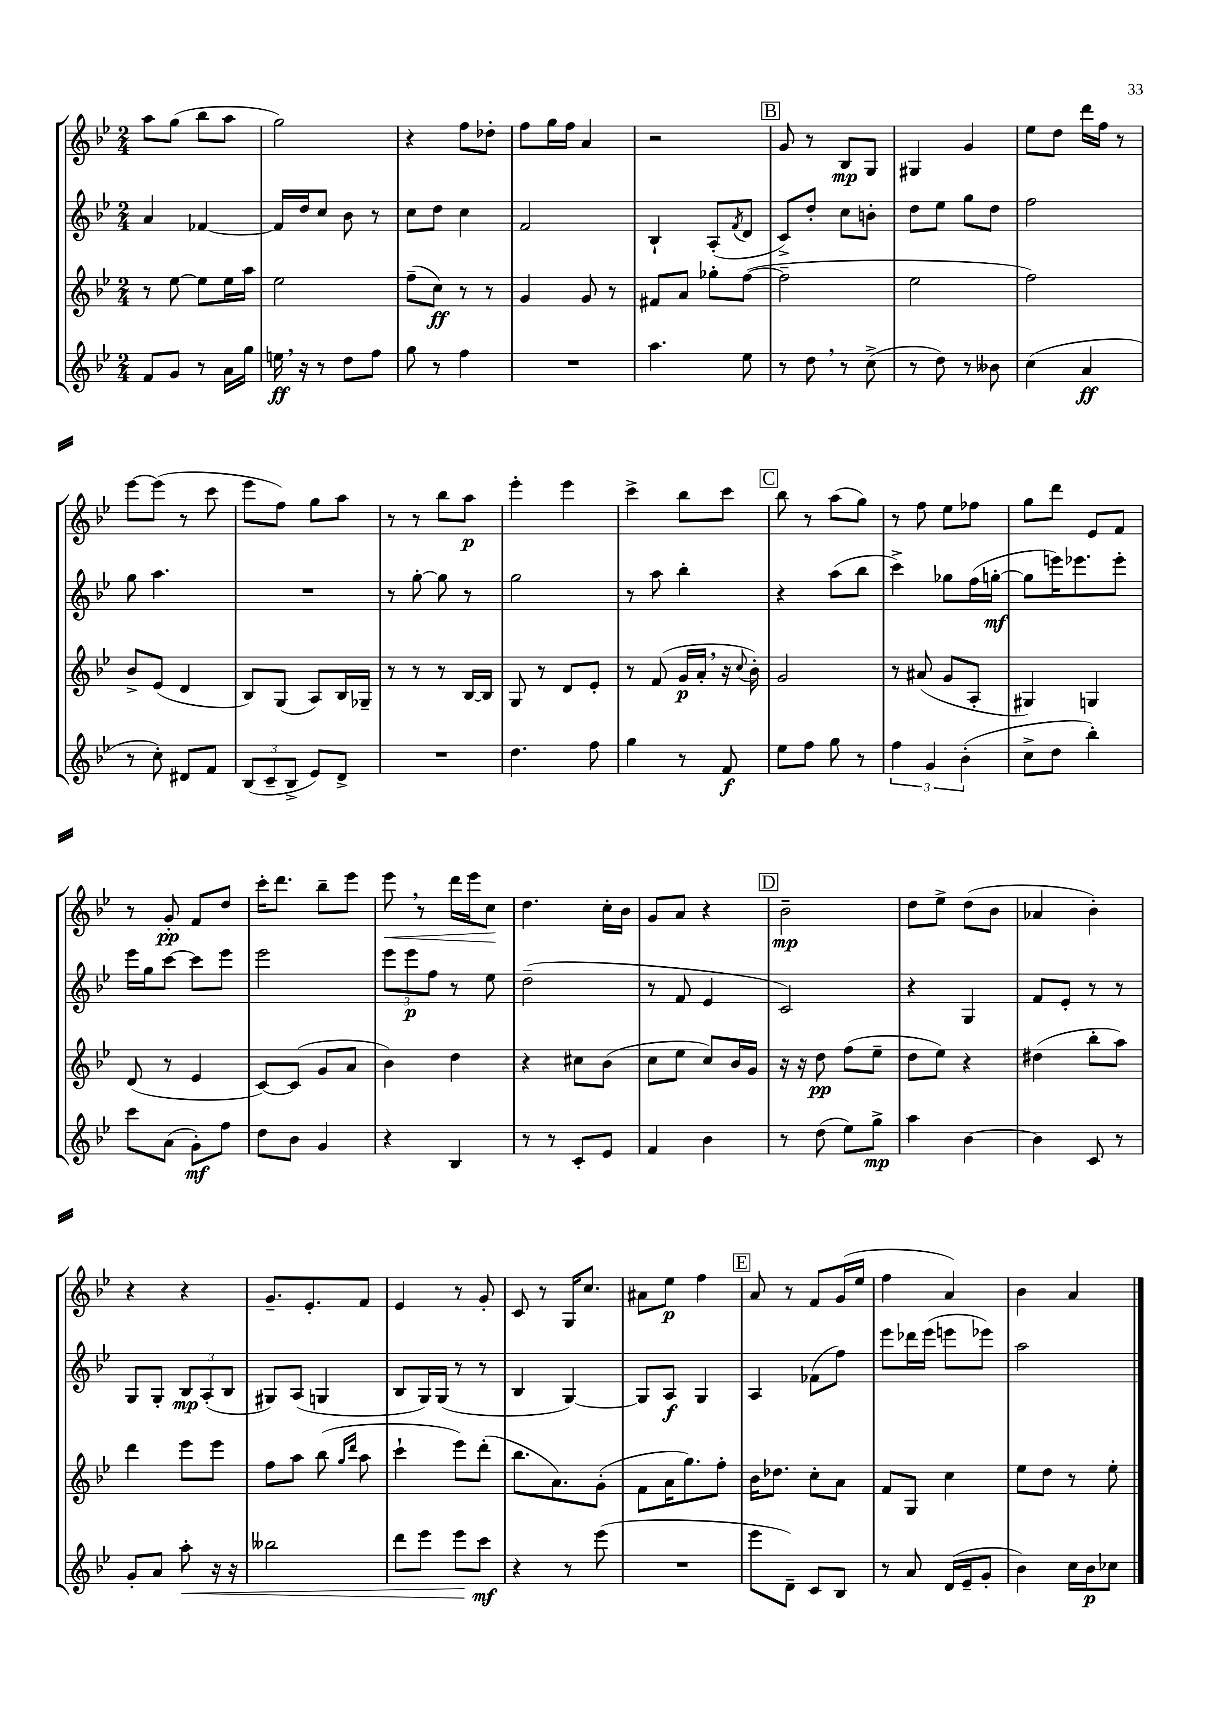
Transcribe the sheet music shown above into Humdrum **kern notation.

**kern	**dynam	**kern	**dynam	**kern	**dynam	**kern	**dynam
*part4	*part4	*part3	*part3	*part2	*part2	*part1	*part1
*staff4	*staff4	*staff3	*staff3	*staff2	*staff2	*staff1	*staff1
*clefG2	*	*clefG2	*	*clefG2	*	*clefG2	*
*k[b-e-]	*	*k[b-e-]	*	*k[b-e-]	*	*k[b-e-]	*
*M2/4	*	*M2/4	*	*M2/4	*	*M2/4	*
=88	=88	=88	=88	=88	=88	=88	=88
8f/L	.	8r	.	4a/	.	8aa\L	.
8g/J	.	[8ee-\	.	.	.	(8gg\J	.
8r	.	8ee-\L]	.	[4f-X/	.	8bb-\L	.
16a\LL	.	16ee-\L	.	.	.	8aa\J	.
16gg\JJ	.	16aa\JJ	.	.	.	.	.
=89	=89	=89	=89	=89	=89	=89	=89
16een,\	ff	2ee-\	.	16f-/LL]	.	2gg\)	.
16r	.	.	.	16dd/J	.	.	.
8r	.	.	.	8cc/J	.	.	.
8dd\L	.	.	.	8b-\	.	.	.
8ff\J	.	.	.	8r	.	.	.
=90	=90	=90	=90	=90	=90	=90	=90
8gg\	.	(8ff~\L	.	8cc\L	.	4r	.
8r	.	8cc\J)	ff	8dd\J	.	.	.
4ff\	.	8r	.	4cc\	.	8ff\L	.
.	.	8r	.	.	.	8dd-X'\J	.
=91	=91	=91	=91	=91	=91	=91	=91
2r	.	4g/	.	2f/	.	8ff\L	.
.	.	.	.	.	.	16gg\L	.
.	.	.	.	.	.	16ff\JJ	.
.	.	8g/	.	.	.	4a/	.
.	.	8r	.	.	.	.	.
=92	=92	=92	=92	=92	=92	=92	=92
4.aa\	.	8f#X/L	.	4B-`/	.	2r	.
.	.	8a/J	.	.	.	.	.
.	.	8gg-X'\L	.	(8A'/L	.	.	.
.	.	.	.	8qf/	.	.	.
8ee-\	.	([8ff\J	.	8d/J	.	.	.
!!LO:REH:place=s1:t=B
=93	=93	=93	=93	=93	=93	=93	=93
8r	.	2ff~\]	.	8c^/L)	.	8g/	.
8dd,\	.	.	.	8dd'/J	.	8r	.
8r	.	.	.	8cc\L	.	8B-/L	mp
(8cc^\	.	.	.	8bn'\J	.	8G/J	.
=94	=94	=94	=94	=94	=94	=94	=94
8r	.	2ee-\	.	8dd\L	.	4G#X/	.
8dd\)	.	.	.	8ee-\J	.	.	.
8r	.	.	.	8gg\L	.	4g/	.
8b--X\	.	.	.	8dd\J	.	.	.
=95	=95	=95	=95	=95	=95	=95	=95
(4cc\	.	2ff\)	.	2ff\	.	8ee-\L	.
.	.	.	.	.	.	8dd\J	.
4a/	ff	.	.	.	.	16ddd\LL	.
.	.	.	.	.	.	16ff\JJ	.
.	.	.	.	.	.	8r	.
!!LO:LB:g=z
=96	=96	=96	=96	=96	=96	=96	=96
8r	.	8b-^/L	.	8gg\	.	[8eee-\L	.
8cc'\)	.	(8e-/J	.	4.aa\	.	(8eee-\J]	.
8d#X/L	.	4d/	.	.	.	8r	.
8f/J	.	.	.	.	.	8ccc\	.
=97	=97	=97	=97	=97	=97	=97	=97
(12B-/L	.	8B-/L)	.	2r	.	8eee-\L	.
12c~/	.	.	.	.	.	.	.
.	.	(8G/J	.	.	.	8ff\J)	.
12B-^/J	.	.	.	.	.	.	.
8e-/L)	.	8A/L)	.	.	.	8gg\L	.
8d^/J	.	16B-/L	.	.	.	8aa\J	.
.	.	16G-X~/JJ	.	.	.	.	.
=98	=98	=98	=98	=98	=98	=98	=98
2r	.	8r	.	8r	.	8r	.
.	.	8r	.	[8gg'\	.	8r	.
.	.	8r	.	8gg\]	.	8bb-\L	.
.	.	[16B-/LL	.	8r	.	8aa\J	p
.	.	16B-/JJ]	.	.	.	.	.
=99	=99	=99	=99	=99	=99	=99	=99
4.dd\	.	8G/	.	2gg\	.	4eee-'\	.
.	.	8r	.	.	.	.	.
.	.	8d/L	.	.	.	4eee-\	.
8ff\	.	8e-'/J	.	.	.	.	.
=100	=100	=100	=100	=100	=100	=100	=100
4gg\	.	8r	.	8r	.	4ccc^\	.
.	.	(8f/	.	8aa\	.	.	.
8r	.	16g/LL	p	4bb-'\	.	8bb-\L	.
.	.	16a',/JJ	.	.	.	.	.
8f/	f	16r	.	.	.	8ccc\J	.
.	.	8qqcc/	.	.	.	.	.
.	.	16b-'\)	.	.	.	.	.
!!LO:REH:place=s1:t=C
=101	=101	=101	=101	=101	=101	=101	=101
8ee-\L	.	2g/	.	4r	.	8bb-\	.
8ff\J	.	.	.	.	.	8r	.
8gg\	.	.	.	(8aa\L	.	(8aa\L	.
8r	.	.	.	8bb-\J	.	8gg\J)	.
=102	=102	=102	=102	=102	=102	=102	=102
6ff\	.	8r	.	4ccc^\)	.	8r	.
.	.	(8a#X/	.	.	.	8ff\	.
6g/	.	.	.	.	.	.	.
.	.	8g/L	.	8gg-X\L	.	8ee-\L	.
(6b-'\	.	.	.	.	.	.	.
.	.	8A'/J	.	(16ff\L	.	8ff-X\J	.
.	.	.	.	[16ggn'\JJ	mf	.	.
=103	=103	=103	=103	=103	=103	=103	=103
8cc^\L	.	4G#X/)	.	8gg\L]	.	8gg\L	.
8dd\J	.	.	.	16eeen\K)	.	8ddd\J	.
.	.	.	.	8.eee-X\	.	.	.
4bb-'\)	.	4Gn/	.	.	.	8e-/L	.
.	.	.	.	8eee-'\J	.	8f/J	.
!!LO:LB:g=z
=104	=104	=104	=104	=104	=104	=104	=104
8ccc\L	.	(8d/	.	16eee-\LL	.	8r	.
.	.	.	.	16gg\J	.	.	.
(8a\J	.	8r	.	[8ccc\J	.	8g'/	pp
8g'\L)	mf	4e-/	.	8ccc\L]	.	8f/L	.
8ff\J	.	.	.	8eee-\J	.	8dd/J	.
=105	=105	=105	=105	=105	=105	=105	=105
8dd\L	.	[8c/L)	.	2eee-\	.	16ccc'\KL	.
.	.	.	.	.	.	8.ddd\J	.
8b-\J	.	(8c/J]	.	.	.	.	.
4g/	.	8g/L	.	.	.	8bb-~\L	.
.	.	8a/J	.	.	.	8eee-\J	.
=106	=106	=106	=106	=106	=106	=106	=106
!	!	!	!	!	!	!	!LO:HP:b
4r	.	4b-\)	.	12eee-\L	.	8eee-,\	<
.	.	.	.	12eee-\	p	.	.
.	.	.	.	.	.	8r	.
.	.	.	.	12ff\J	.	.	.
4B-/	.	4dd\	.	8r	.	16ddd\LL	.
.	.	.	.	.	.	16eee-\J	.
.	.	.	.	8ee-\	.	8cc\J	.
.	.	.	.	.	.	.	[
=107	=107	=107	=107	=107	=107	=107	=107
8r	.	4r	.	(2dd~\	.	4.dd\	.
8r	.	.	.	.	.	.	.
8c'/L	.	8cc#X\L	.	.	.	.	.
8e-/J	.	(8b-\J	.	.	.	16cc'\LL	.
.	.	.	.	.	.	16b-\JJ	.
=108	=108	=108	=108	=108	=108	=108	=108
4f/	.	8cc\L	.	8r	.	8g/L	.
.	.	8ee-\J	.	8f/	.	8a/J	.
4b-\	.	8cc/L)	.	4e-/	.	4r	.
.	.	16b-/L	.	.	.	.	.
.	.	16g/JJ	.	.	.	.	.
!!LO:REH:place=s1:t=D
=109	=109	=109	=109	=109	=109	=109	=109
8r	.	16r	.	2c/)	.	2b-~\	mp
.	.	16r	.	.	.	.	.
(8dd\	.	8dd\	pp	.	.	.	.
8ee-\L)	.	(8ff\L	.	.	.	.	.
8gg^\J	mp	8ee-~\J	.	.	.	.	.
=110	=110	=110	=110	=110	=110	=110	=110
4aa\	.	8dd\L	.	4r	.	8dd\L	.
.	.	8ee-\J)	.	.	.	8ee-^\J	.
[4b-\	.	4r	.	4G/	.	(8dd\L	.
.	.	.	.	.	.	8b-\J	.
=111	=111	=111	=111	=111	=111	=111	=111
4b-\]	.	(4dd#X\	.	8f/L	.	4a-X/	.
.	.	.	.	8e-'/J	.	.	.
8c/	.	8bb-'\L	.	8r	.	4b-'\)	.
8r	.	8aa\J)	.	8r	.	.	.
!!LO:LB:g=z
=112	=112	=112	=112	=112	=112	=112	=112
8g'/L	.	4ddd\	.	8G/L	.	4r	.
8a/J	.	.	.	8G'/J	.	.	.
!	!LO:HP:b	!	!	!	!	!	!
8aa'\	<	8eee-\L	.	12B-/L	mp	4r	.
.	.	.	.	(12A'/	.	.	.
16r	.	8eee-\J	.	.	.	.	.
.	.	.	.	12B-/J	.	.	.
16r	.	.	.	.	.	.	.
=113	=113	=113	=113	=113	=113	=113	=113
2bb--X\	.	8ff\L	.	8G#X/L)	.	8.g~/L	.
.	.	8aa\J	.	(8A/J	.	.	.
.	.	.	.	.	.	8.e-'/	.
.	.	(8bb-\	.	4Gn/	.	.	.
.	.	16qqgg/LL	.	.	.	.	.
.	.	16qqddd/JJ	.	.	.	.	.
.	.	8aa\	.	.	.	8f/J	.
=114	=114	=114	=114	=114	=114	=114	=114
8ddd\L	.	4ccc`\	.	8B-/L	.	4e-/	.
8eee-\J	.	.	.	16G/L)	.	.	.
.	.	.	.	(16G/JJ	.	.	.
8eee-\L	.	8eee-\L)	.	8r	.	8r	.
8ccc\J	[ mf	(8ddd'\J	.	8r	.	8g'/	.
=115	=115	=115	=115	=115	=115	=115	=115
4r	.	8.bb-\L	.	4B-/	.	8c/	.
.	.	.	.	.	.	8r	.
.	.	8.a\)	.	.	.	.	.
8r	.	.	.	[4G/)	.	16G/KL	.
.	.	.	.	.	.	8.cc/J	.
(8eee-\	.	(8g'\J	.	.	.	.	.
=116	=116	=116	=116	=116	=116	=116	=116
2r	.	8f\L	.	8G/L]	.	8a#X\L	.
.	.	16a\K	.	8A/J	f	8ee-\J	p
.	.	8.gg\)	.	.	.	.	.
.	.	.	.	4G/	.	4ff\	.
.	.	8ff'\J	.	.	.	.	.
!!LO:REH:place=s1:t=E
=117	=117	=117	=117	=117	=117	=117	=117
8eee-\L	.	16b-\KL	.	4A/	.	8a/	.
.	.	8.dd-X\J	.	.	.	.	.
8d~\J)	.	.	.	.	.	8r	.
8c/L	.	8cc'\L	.	(8f-X\L	.	8f/L	.
8B-/J	.	8a\J	.	8ff\J)	.	(16g/L	.
.	.	.	.	.	.	16ee-/JJ	.
=118	=118	=118	=118	=118	=118	=118	=118
8r	.	8f/L	.	8eee-\L	.	4ff\	.
8a/	.	8G/J	.	16ddd-X\L	.	.	.
.	.	.	.	(16eee-\JJ	.	.	.
(16d/LL	.	4cc\	.	8eeen\L	.	4a/)	.
16e-~/J	.	.	.	.	.	.	.
8g'/J	.	.	.	8eee-X\J)	.	.	.
=119	=119	=119	=119	=119	=119	=119	=119
4b-\)	.	8ee-\L	.	2aa\	.	4b-\	.
.	.	8dd\J	.	.	.	.	.
16cc\LL	.	8r	.	.	.	4a/	.
16b-\J	p	.	.	.	.	.	.
8cc-X\J	.	8ee-'\	.	.	.	.	.
==	==	==	==	==	==	==	==
*-	*-	*-	*-	*-	*-	*-	*-
